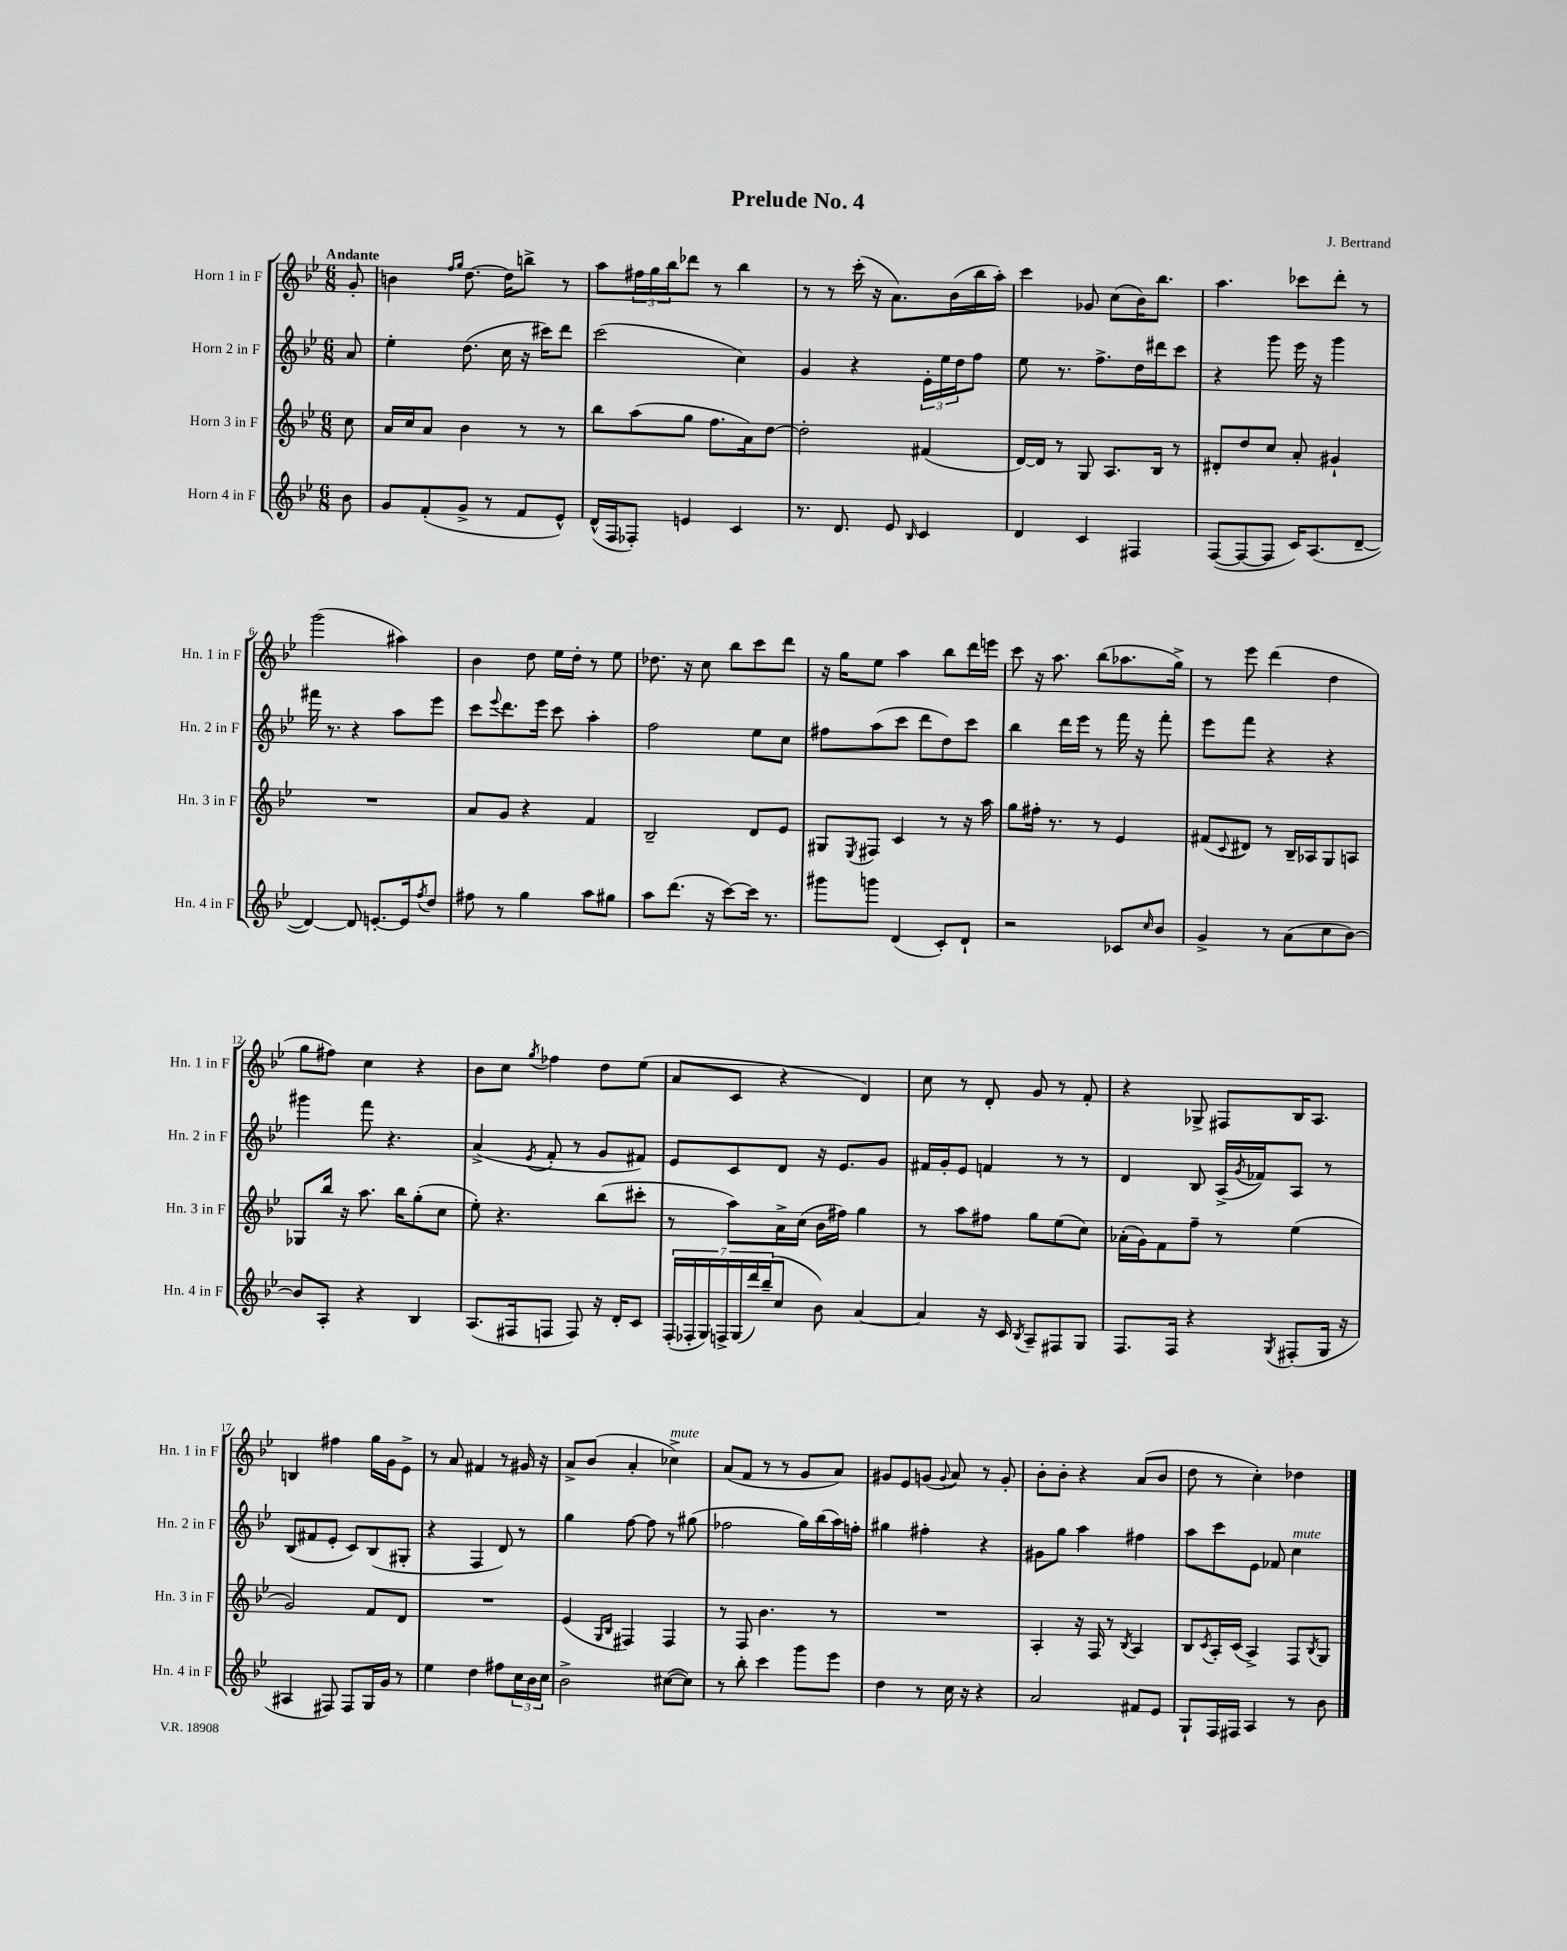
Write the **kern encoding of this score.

**kern	**kern	**kern	**kern
*part4	*part3	*part2	*part1
*staff4	*staff3	*staff2	*staff1
*I"Horn 4 in F	*I"Horn 3 in F	*I"Horn 2 in F	*I"Horn 1 in F
*I'Hn. 4 in F	*I'Hn. 3 in F	*I'Hn. 2 in F	*I'Hn. 1 in F
*clefG2	*clefG2	*clefG2	*clefG2
*k[b-e-]	*k[b-e-]	*k[b-e-]	*k[b-e-]
*M6/8	*M6/8	*M6/8	*M6/8
=	=	=	=
!	!	!	!LO:TX:a:B:t=Andante
8b-\	8cc\	8a/	8g'/
=1	=1	=1	=1
8g/L	16a/LL	4ee-'\	4bn\
.	16cc/J	.	.
(8f'/	8a/J	.	.
.	.	.	16qqff/LL
.	.	.	16qqgg/JJ
8g^/J	4b-\	(8.dd\	[8.dd\
8r	.	.	.
.	.	16cc\	16dd\KL]
8f/L	8r	16r	8bbn^\J
.	.	16ccc#X\KL)	.
8e-^^/J)	8r	8ddd\J	8r
=2	=2	=2	=2
(16d^^/LL	8bb-\L	(2ccc\	8aa\L
16F/J	.	.	.
8F-X'/J)	(8aa\	.	24ff#X\L
.	.	.	24gg\
.	.	.	24bb-\J
4en/	8gg\J	.	8ddd-X\J
.	8.ff\L	.	8r
4c/	.	4cc\)	4bb-\
.	16a\k)	.	.
.	[8dd\J	.	.
=3	=3	=3	=3
8.r	2dd'\]	4g/	8r
.	.	.	8r
8.d/	.	.	.
.	.	4r	(16ccc'\
.	.	.	16r
8e-/	.	.	8.a\L)
16qqB-/	.	.	.
4c/	(4f#X/	24e-'\LL	.
.	.	24ee-\	.
.	.	.	(16b-\L
.	.	24dd\J	.
.	.	8ff\J	16bb-\
.	.	.	16aa'\JJ)
=4	=4	=4	=4
4d/	[16d/LL)	8ee-\	4ccc\
.	16d/JJ]	.	.
.	8r	8.r	.
4c/	8G/	.	8g-X/
.	.	8.ff^\L	.
.	8.A/L	.	(8cc\L
4F#X/	.	16dd\L	16b-\K)
.	16B-/Jk	16ddd#X\J	8.bb-\J
.	8r	8ccc\J	.
=5	=5	=5	=5
([8F/L	8d#X'/L	4r	4.aa\
8F/_	8dd/	.	.
8F/J]	8cc/J	8ggg\	.
16c/KL)	8a'/	16eee-\	8ccc-X\L
(8.A/	.	16r	.
.	4g#X`/	4ggg\	8ddd'\J
[8d~/J	.	.	8r
!!LO:LB:g=z
=6	=6	=6	=6
4d/_)	2.r	16fff#X\	(2ggg\
.	.	8.r	.
8d/]	.	4r	.
[8.en'/L	.	.	.
.	.	8aa\L	4aa#X\)
16e/k]	.	.	.
8qff/	.	.	.
8dd/J	.	8eee-\J	.
=7	=7	=7	=7
8ff#X\	8a/L	8ccc\L	4b-\
.	.	8qqeee-/	.
8r	8g/J	8.ddd\	.
4gg\	4r	.	8dd\
.	.	16eee-\Jk	.
.	.	8ccc\	16ee-\LL
.	.	.	16dd'\JJ
8aa\L	4f/	4aa'\	8r
8gg#X\J	.	.	8ee-\
=8	=8	=8	=8
8aa\L	2B-~/	2ff\	8.dd-X\
(8.ddd\J	.	.	.
.	.	.	16r
.	.	.	8cc\
16r	.	.	.
[8ccc\L)	.	.	8bb-\L
16ccc\Jk]	8d/L	8ee-\L	8ccc\
8.r	.	.	.
.	8e-/J	8cc\J	8ddd\J
=9	=9	=9	=9
8ggg#X\L	8G#X/L	8ff#X\L	16r
.	.	.	16gg\KL
.	8qE-/	.	.
8gggn\J	8F#X/J	(8aa\	8ee-\J
(4d/	4c/	8ccc\J	4aa\
.	.	8ddd\L	.
8c'/L)	8r	8dd\)	8bb-\L
8d`/J	16r	8ccc\J	16ddd\L
.	16aa\	.	16eeen\JJ
=10	=10	=10	=10
2r	8gg\L	4bb-\	8ccc\
.	16ff#X'\Jk	.	16r
.	8.r	.	8.aa\
.	.	16ddd\LL	.
.	.	16eee-\JJ	.
.	8r	8r	(8bb-\L
8c-X/L	4e-/	16fff\	8.aa-X\
.	.	16r	.
16qqcc/	.	.	.
8b-/J	.	8fff'\	.
.	.	.	16gg^\Jk)
=11	=11	=11	=11
4g^/	(8f#X/L	8eee-\L	8r
.	8qqc/	.	.
.	8d#X/J)	8fff\J	8eee-\
8r	8r	4r	(4ddd\
(8a\L	16B-~/LL	.	.
.	16A-X/J	.	.
8cc\	8G/	4r	4dd\
[8b-\J)	8An/J	.	.
!!LO:LB:g=z
=12	=12	=12	=12
8b-/L]	8G-X/L	4ggg#X\	8gg\L
8A'/J	16bb-/Jk	.	8ff#X\J)
.	16r	.	.
4r	8.aa\	8fff\	4cc\
.	.	4.r	.
.	16bb-\KL	.	.
4B-/	(8gg'\	.	4r
.	8cc\J	.	.
=13	=13	=13	=13
(8.A/L	8ee-'\)	(4a^/	8b-\L
.	4.r	.	8cc\J
16F#X/k	.	.	.
.	.	8qe-/	8qgg/
8Fn/J	.	8f'/	4ff-X\
8F/)	.	8r	.
16r	(8bb-\L	8g/L	8dd\L
16d'/KL	.	.	.
8c/J	8ccc#X'\J	8f#X/J)	(8ee-\J
=14	=14	=14	=14
(28F'/LL	8r	8e-/L	8a/L
28F-X'/	.	.	.
28G/)	.	.	.
28Fn^/	.	.	.
.	8aa\L)	8c/	8c/J
(28G/	.	.	.
28ddd/)	.	.	.
(28bb-~/J	.	.	.
8cc/J	16a^\L	8d/J	4r
.	(16cc\JJ	.	.
8b-\)	16b-\LL	16r	.
.	16ff#X\JJ)	8.e-/L	.
[4a/	4gg\	.	4d/)
.	.	8g/J	.
=15	=15	=15	=15
4a/]	8r	16f#X/LL	8cc\
.	.	16g'/J	.
.	8aa\L	8e-/J	8r
16r	8ff#X\J	4fn/	8d'/
16c/	.	.	.
8qB-/	.	.	.
8A~/L	8gg\L	.	8g/
8F#X/	(8ee-\	8r	8r
8G/J	8cc\J)	8r	8f'/
=16	=16	=16	=16
8.F/L	(16a-X'\LL	4d/	4r
.	16g\J)	.	.
.	8f\	.	.
16F/Jk	.	.	.
4r	8ff~\J	8B-/	8G-X^/
.	8r	(16A^/LL	8F#X/L
.	.	8qg/	.
.	.	16f-X/J)	.
8qG/	.	.	.
(8F#X'/L	(4ee-\	8A/J	16B-/K
.	.	.	8.A/J
16G/Jk	.	8r	.
16r	.	.	.
!!LO:LB:g=z
=17	=17	=17	=17
4A#X/	2g/)	(8B-/L	4Bn/
.	.	8f#X/	.
8F#X/)	.	8e-'/J	4ff#X\
8F#/L	.	8c/L)	.
16G/L	8f/L	(8B-/	16gg\LL
16g/JJ	.	.	16g\J
8r	8d/J	8G#X'/J	8e-^\J
=18	=18	=18	=18
4ee-\	2.r	4r	8r
.	.	.	8a/
4dd\	.	4F/	4f#X/
8ff#X\L	.	8d/)	8r
24cc\L	.	8r	16g#X/
24b-\	.	.	.
.	.	.	16r
24cc\JJ	.	.	.
=19	=19	=19	=19
2b-^\	(4e-/	4gg\	8a^/L
.	.	.	(8b-/J
.	16qqG/LL	.	.
.	16qqB-/JJ	.	.
.	4F#X/)	[8ff\	4a'/
.	.	8ff\]	.
!	!	!	!LO:TX:a:i:t=mute
([8cc#X\L	4F#/	8r	4cc-X^\)
8cc#\J])	.	(8gg#X\	.
=20	=20	=20	=20
8r	8r	2ff-X\	(8a/L
8bb-'\	8F/	.	8f/J
4ccc\	4.b-\	.	8r
.	.	.	8r
8ggg\L	.	16gg\LL)	8g/L
.	.	(16bb-\	.
8eee-\J	8r	16aa\)	8a/J)
.	.	16ffn'\JJ	.
=21	=21	=21	=21
4dd\	2.r	4gg#X\	8g#X/L
.	.	.	8e-/
8r	.	4ff#X'\	(8gn/J
.	.	.	8qqg/
16cc\	.	.	8a/)
16r	.	.	.
4r	.	4r	8r
.	.	.	8g'/
=22	=22	=22	=22
2a/	4A'/	8g#X\L	8b-'\L
.	.	8gg\J	8b-'\J
.	16r	4aa\	4r
.	16F/	.	.
.	8r	.	.
.	8qB-/	.	.
8f#X/L	4A/	4ff#X\	(8a/L
8e-/J	.	.	8b-/J
=23	=23	=23	=23
8G`/L	8B-/L	8aa\L	8dd\
.	8qc/	.	.
16F/L	16A'/L	8ccc\	8r
16F#X/JJ	(16c/JJ	.	.
4A/	4A^/)	8e-\J	4cc'\)
.	.	8f-X/	.
!	!	!LO:TX:a:i:t=mute	!
8r	8F/L	4cc\	4dd-X\
.	8qB-/	.	.
8b-\	8G/J	.	.
==	==	==	==
*-	*-	*-	*-
